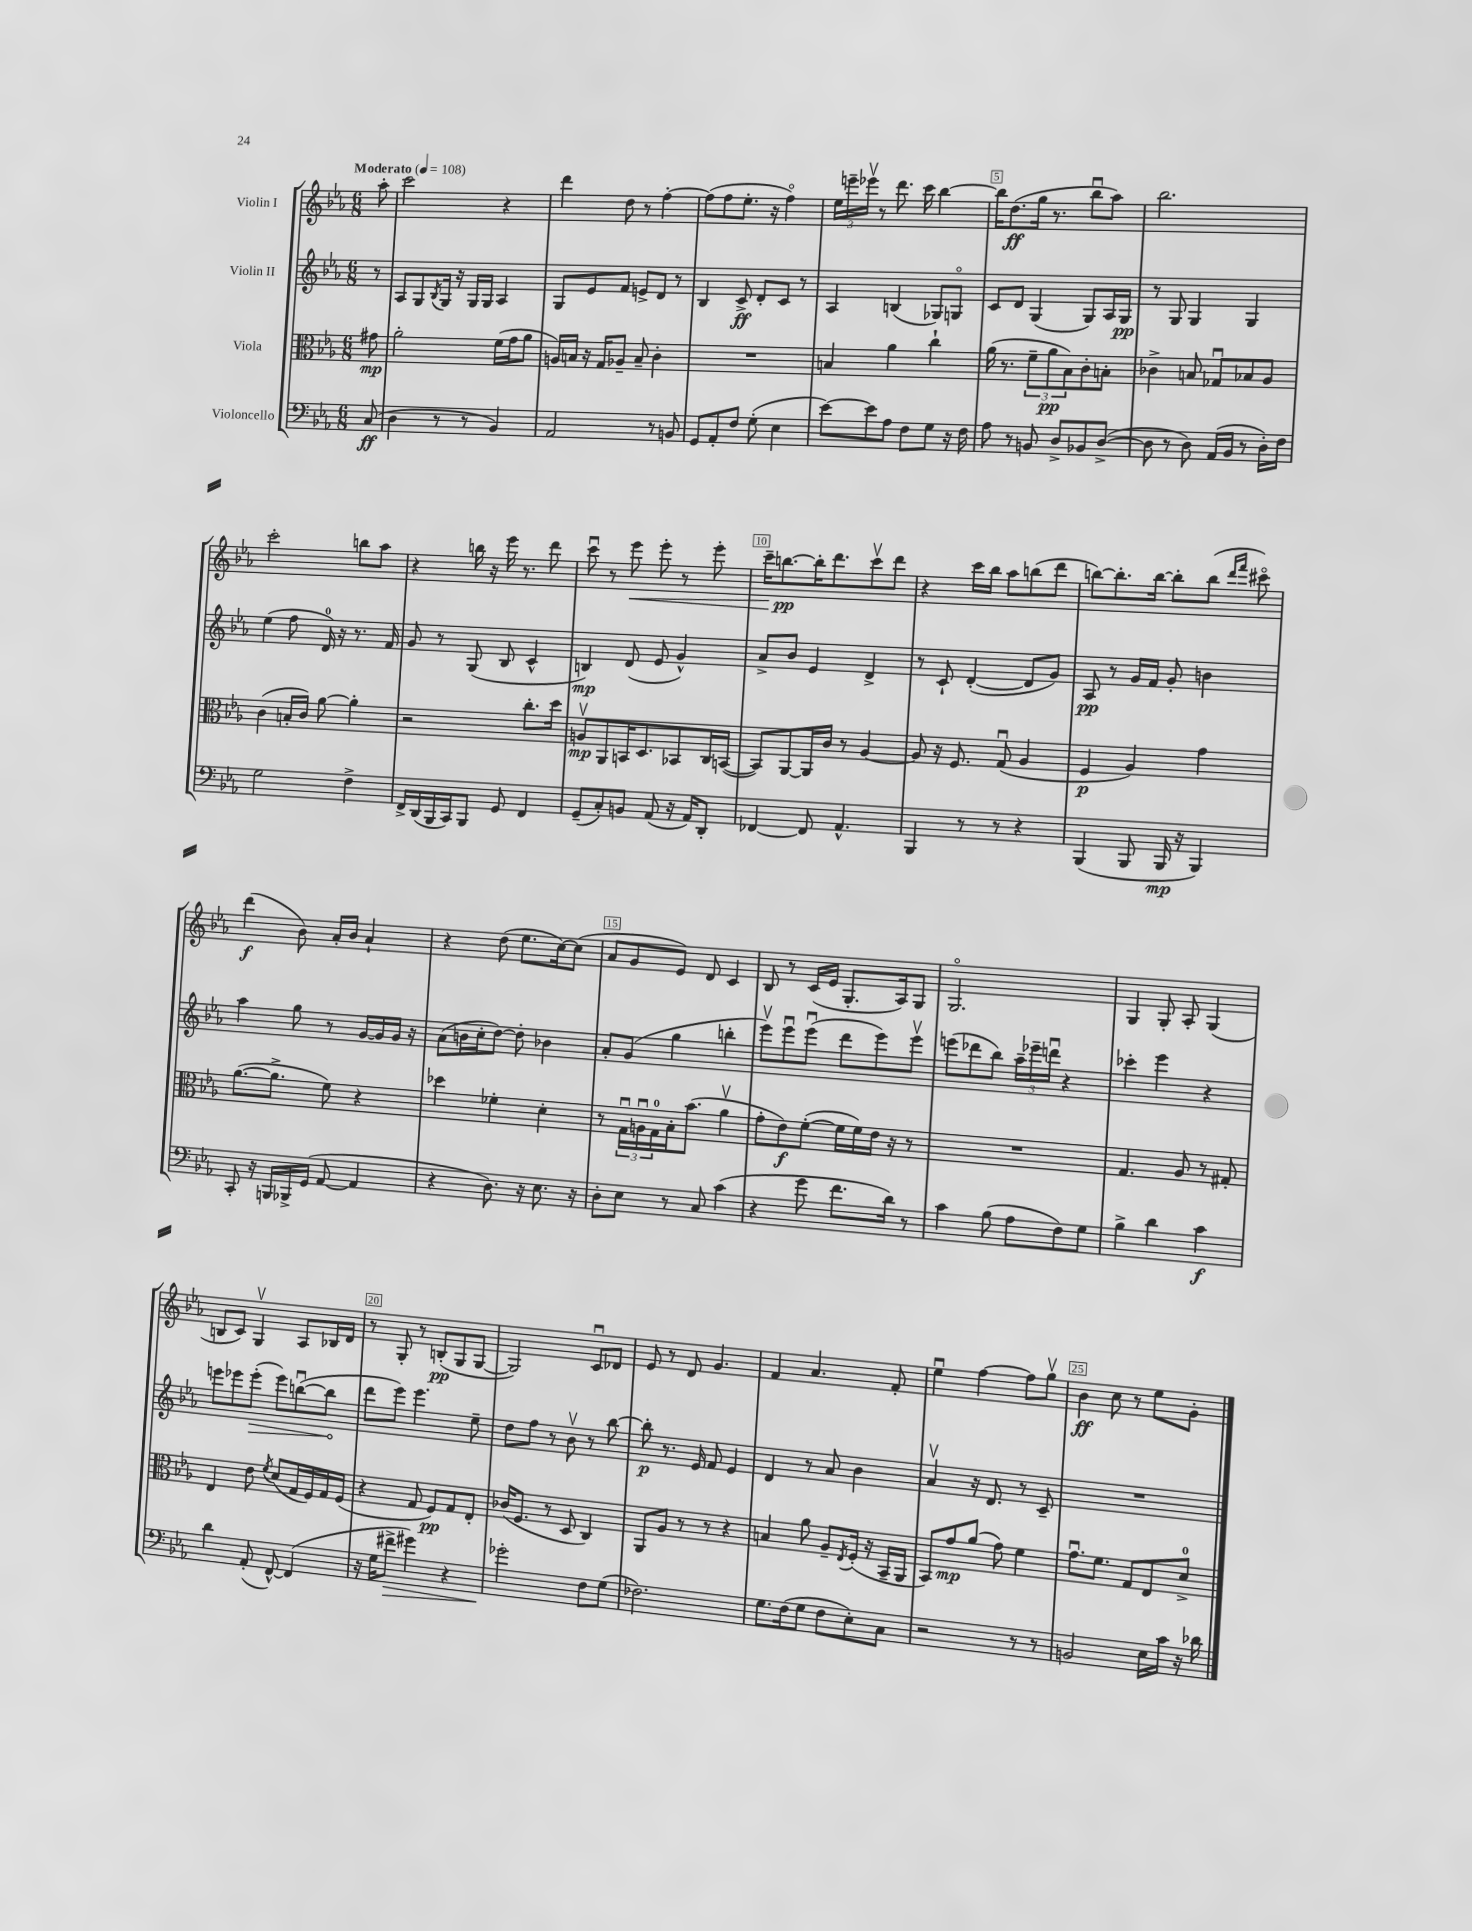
<<
\new StaffGroup <<
\new Staff = "s0" \with { instrumentName = "Violin I" } {
    \clef treble \key ees \major \numericTimeSignature \time 6/8 \partial 8 \tempo "Moderato" 4 = 108
    aes''8-. |
    c'''2 r4 |
    d'''4 d''8 r8 f''4~-. |
    f''8( f''8 ees''8.-. r16 f''4\flageolet) |
    \tuplet 3/2 { ees''16 e'''16-- ees'''16\upbow } r8 d'''8. c'''16 bes''4~ |
    bes''16 d''8.\ff( g''16 r8. bes''8\downbow aes''8) |
    bes''2. |
    c'''2-. b''8 aes''8 |
    r4 b''16 r16 ees'''16 r8. d'''8 |
    c'''8\downbow r8 ees'''8\< ees'''8-. r8 ees'''8-. |
    c'''16-- b''8.~\pp\! b''16-. d'''8. c'''8\upbow d'''8 |
    r4 c'''16 bes''16 aes''8 b''8( d'''8 |
    b''8~) b''8.-. b''16~ b''8-. b''8( \grace { d'''16 f'''16 } cis'''8\flageolet) |
    d'''4\f( bes'8) aes'16-. bes'16 aes'4-! |
    r4 d''8( ees''8. c''16~) c''8( |
    aes'8 g'8 ees'8) d'8 c'4 |
    bes8 r8 c'16( ees'16 g8.-. aes16) g8 |
    g2.\flageolet |
    g4 g8-. aes8-. g4( |
    b8 c'8) g4\upbow aes8 bes16 d'16 |
    r8 g8-. r8 b8-.\pp( g8 g8~ |
    g2) c'8\downbow des'8 |
    ees'8 r8 d'8 g'4. |
    f'4 aes'4. f'8-. |
    ees''4\downbow f''4~ f''8 g''8\upbow |
    bes'4\ff c''8 r8 ees''8 g'8-. \bar "|." |
}
\new Staff = "s1" \with { instrumentName = "Violin II" } {
    \clef treble \key ees \major \numericTimeSignature \time 6/8 \partial 8
    r8 |
    aes8 g8 \acciaccatura { bes8 } g16 r16 g16 g16 aes4 |
    g8 ees'8 f'8 e'8-> d'8 r8 |
    bes4 c'8->\ff d'8-. c'8 r8 |
    aes4 b4( ges8) g8\flageolet |
    c'8 d'8 g4( g8) aes16 g16\pp |
    r8 g8 g4 g4 |
    ees''4( f''8 d'16-0) r16 r8. f'16 |
    g'8 r8 g8( bes8 c'4-^ |
    b4\mp) d'8( ees'8 g'4-^) |
    aes'8-> bes'8 ees'4 d'4-> |
    r8 c'8-! d'4~-.( d'8 g'8) |
    aes8\pp r8 g'16 f'16 g'8-. b'4 |
    aes''4 g''8 r8 g'16~ g'16 g'16 r16 |
    aes'8( b'16 c''16-. d''8~) d''8-. bes'4 |
    aes'8-. g'8( g''4 b''4-. |
    ees'''8\upbow) ees'''8\downbow ees'''8\downbow( d'''8 ees'''8) ees'''8\upbow |
    e'''8( des'''8 bes''8) \tuplet 3/2 { aes''16-- ees'''16-- d'''16\downbow } r4 |
    ces'''4-. ees'''4 r4 |
    e'''8 ees'''8 \once \override Hairpin.circled-tip = ##t ees'''8-.\>( ees'''8) b''8~\downbow( b''8\! |
    d'''8 ees'''8) ees'''4. ees''8-- |
    d''8 f''8 r8 bes'8\upbow r8 bes''8~ |
    bes''8-.\p r8. ees'16 f'8 ees'4 |
    d'4 r8 aes'8 bes'4 |
    aes'4\upbow r16 d'8. r8 c'8-- |
    R2. \bar "|." |
}
\new Staff = "s2" \with { instrumentName = "Viola" } {
    \clef alto \key ees \major \numericTimeSignature \time 6/8 \partial 8
    gis'8\mp |
    aes'2-. f'16( g'16 aes'8 |
    a16) b16 r16 g16 aes8-- b8-- c'4-. |
    R2. |
    b4 aes'4 c''4-! |
    aes'16( r8. \tuplet 3/2 { f'8-- aes'8\pp bes8) } c'8-. b8-. |
    ces'4-> b8 ges8\downbow bes8 aes8 |
    c'4( b16-. c'16) aes'8~ aes'4-. |
    r2 c''8.-. d''16 |
    a8\upbow\mp aes,8 b,16 d8. bes,8 c16 b,16~( |
    b,8) aes,8~ aes,16 c'16 r8 aes4~ |
    aes8 r16 f8. g8\downbow( aes4 |
    f4\p aes4) g'4 |
    aes'8.~( aes'8.-> f'8) r4 |
    des''4 fes'4-. d'4-. |
    r8 \tuplet 3/2 { g16\downbow a16\downbow g16-0 } bes16-. bes'8.( aes'4\upbow |
    g'8-. ees'8\f) f'8~-.( f'16 f'16) ees'16 r16 r8 |
    R2. |
    g4. aes8 r8 gis8-. |
    ees4 ees'8 \acciaccatura { f'8 } d'8( g16 f16) g16 f16( |
    r4 g8 f8\pp) g8 ees8-. |
    ces'16( f8. r8 d8 c4) |
    aes,8 aes8 r8 r8 r4 |
    b4 aes'8 aes8-- \acciaccatura { ees8 } f16-.( r16 bes,16-- aes,16 |
    bes,8) g'8\mp aes'8( g'8) f'4 |
    g'8.\downbow f'8. g8 ees8 d'8-0-> \bar "|." |
}
\new Staff = "s3" \with { instrumentName = "Violoncello" } {
    \clef bass \key ees \major \numericTimeSignature \time 6/8 \partial 8
    c8\ff( |
    d4 r8 r8 bes,4) |
    aes,2 r8 b,8 |
    g,8 aes,8-. f8 g8-.( ees4 |
    ees'8~) ees'8 aes8 f8 g8 r16 f16 |
    aes8 r8 b,8 d8-> bes,8 d8~->( |
    d8 r8 d8) aes,16( bes,16 r8 d16-.) f16 |
    g2 f4-> |
    f,16-> d,16( bes,,16 c,16) bes,,8 g,8 f,4 |
    g,8--( c8-.) b,8 aes,8( r16 aes,16) d,8-. |
    fes,4~ fes,8 aes,4.-^ |
    bes,,4 r8 r8 r4 |
    bes,,4( bes,,8 bes,,16\mp r16 bes,,4) |
    c,8-. r16 b,,16 bes,,16-> g,16( aes,8~ aes,4 |
    r4 d8.) r16 ees8. r16 |
    d8-. ees8 r8 c8 c'4( |
    r4 g'8 f'8. d'16) r8 |
    c'4 bes8( aes8 f8) g8 |
    bes4-> d'4 c'4\f |
    d'4 aes,8-.( f,8~-^) f,4( |
    r16 g16 fis'8->\> gis'4) r4 |
    ges'2-.\! f8 g8( |
    fes2.) |
    g8. f16( g8 f8 ees8-.) c8 |
    r2 r8 r8 |
    b,2 ees16 c'16 r16 des'16 \bar "|." |
}
>>
>>
\layout { \context { \Score \override BarNumber.break-visibility = ##(#f #t #t) barNumberVisibility = #(every-nth-bar-number-visible 5) \override BarNumber.stencil = #(make-stencil-boxer 0.1 0.3 ly:text-interface::print) } }
